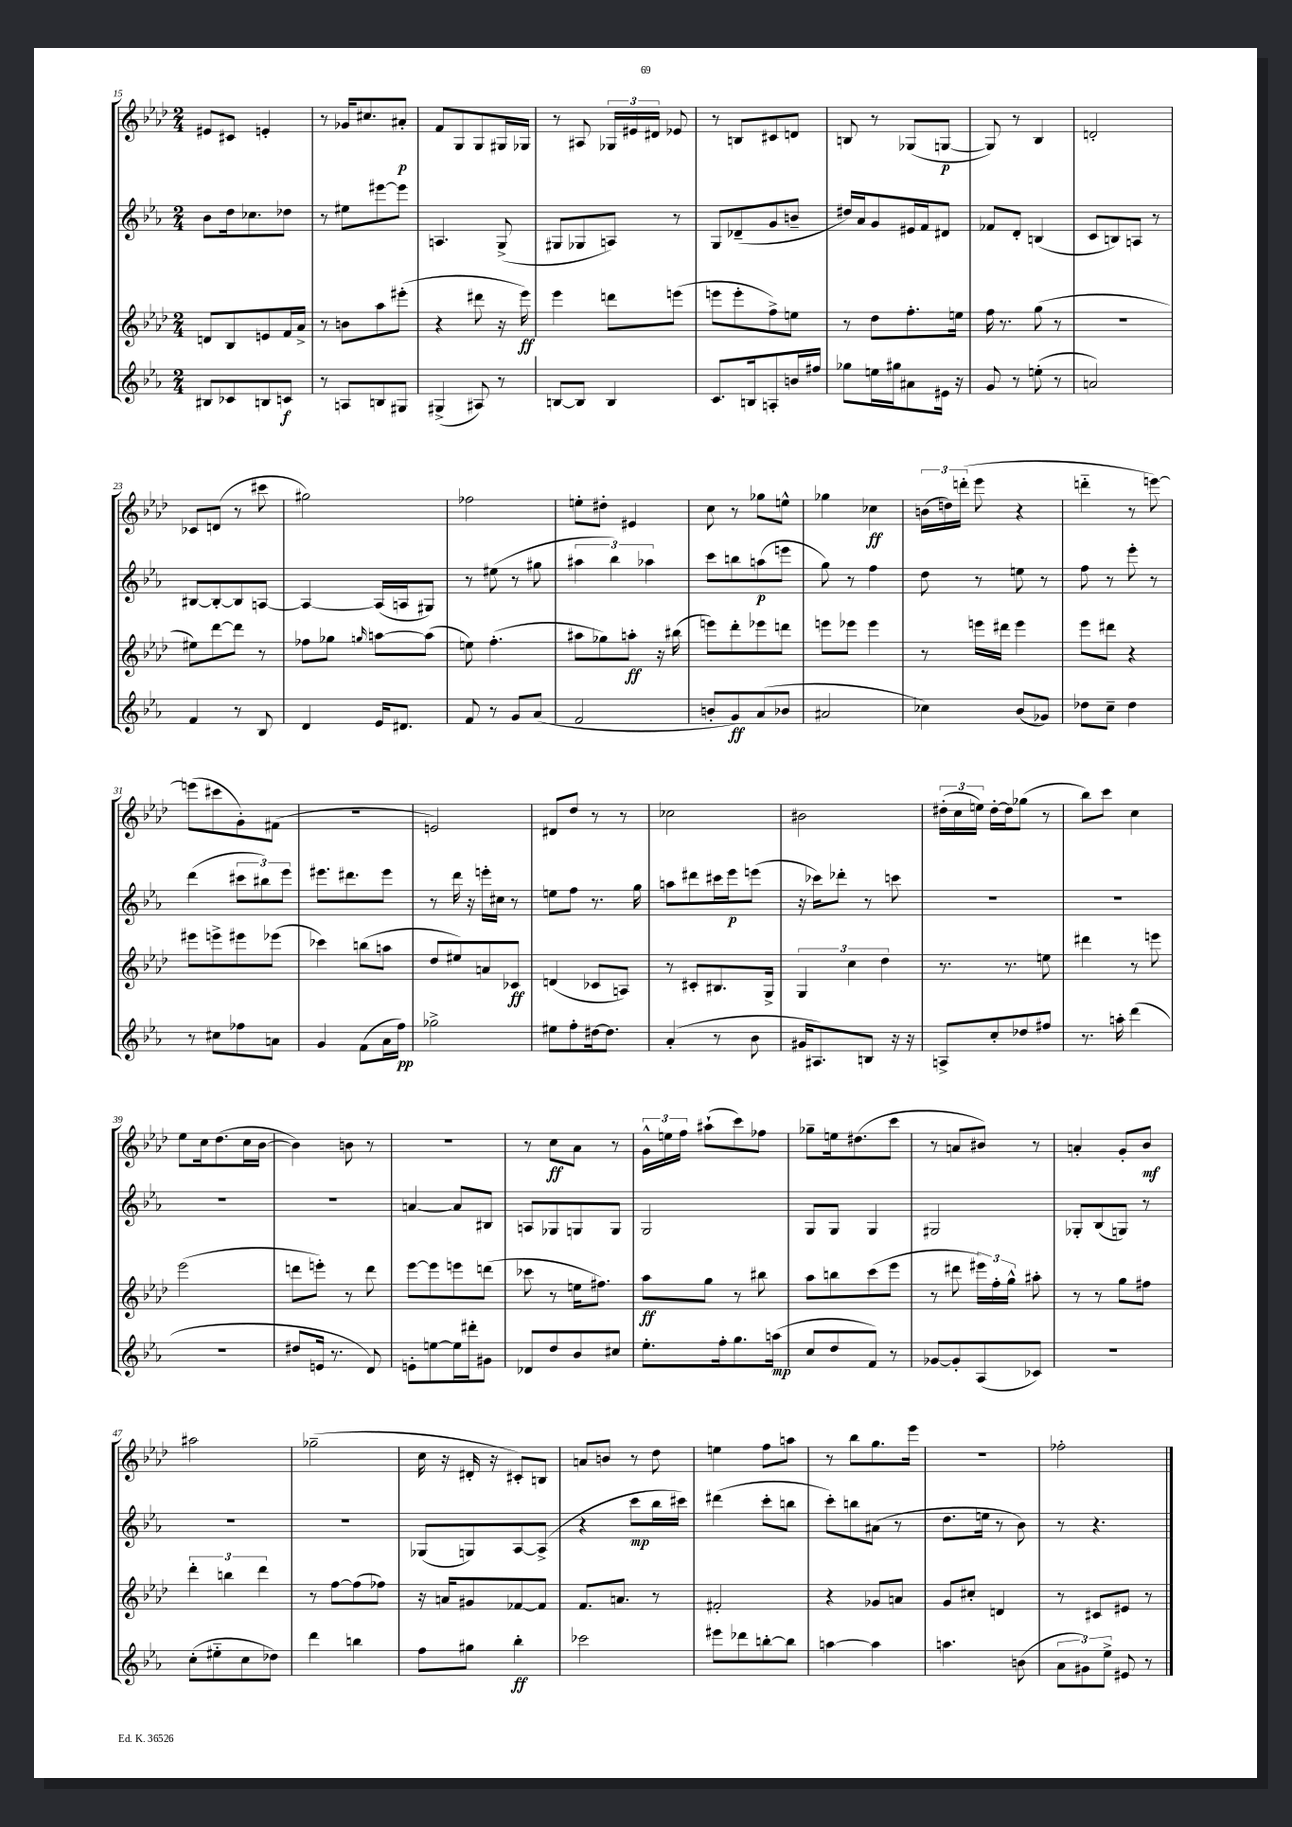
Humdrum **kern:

**kern	**kern	**kern	**kern
*staff4	*staff3	*staff2	*staff1
*clefG2	*clefG2	*clefG2	*clefG2
*k[b-e-a-]	*k[b-e-a-d-]	*k[b-e-a-]	*k[b-e-a-d-]
*M2/4	*M2/4	*M2/4	*M2/4
8B#	8d	8b-	8e#
8c-	8B-	16dd	8c#
.	.	8.cc-	.
8B	8e	.	4e'
8c	16f	8dd-	.
.	16a-^	.	.
=	=	=	=
8r	8r	8r	8r
8A	8b	8ee#	16g-
.	.	.	8.cc#
8B	8aa-	[8eee#	.
8G#	(8eee#'	8eee#]	8a#'
=	=	=	=
(4G#^	4r	4.A	8f
.	.	.	8G
8A#)	8ddd#	.	8G
8r	16r	(8G^	16G#
.	16eee-)	.	16G-
=	=	=	=
[8B	4eee-	8G#	8r
8B]	.	8G-	8A#
4B	8ddd	8A)	24G-
.	.	.	24e#
.	.	.	24d#
.	(8eee	8r	8e-
=	=	=	=
8.c	8eee	8G	8r
.	8eee'	(8d-~	8B
16B	.	.	.
8A'	8ff^)	8g	8c#
16b	8ee	8b~	8d
16ff#	.	.	.
=	=	=	=
8gg-	8r	16dd#)	8B
.	.	16a-	.
16ee	8dd-	8g	8r
16gg#	.	.	.
8a#	8.ff'	16e#	(8G-
.	.	16f	.
16e#	.	8d#	[8G
16r	16ee	.	.
=	=	=	=
8g	16ff	8f-	8G])
.	8.r	.	.
8r	.	8d'	8r
(8ee'	(8gg	(4B	4B-
8r	8r	.	.
=	=	=	=
2a)	2r	8c	2d'
.	.	8B)	.
.	.	8A	.
.	.	8r	.
=	=	=	=
4f	8ee#)	[8B#	8c-
.	[8ddd-	8B#'_	(8d
8r	8ddd-]	8B#]	8r
8B-	8r	[8A	8ccc#
=	=	=	=
4d	8ff-	4A_	2gg#)
.	8gg-	.	.
.	16qqgg	.	.
16e-	[8aa	(16A]	.
8.d#	.	16A	.
.	(8aa]	8G#)	.
=	=	=	=
8f	8ee)	8r	2ff-
8r	(4.ff'	(8ee#	.
8g	.	8r	.
(8a-	.	8gg#	.
=	=	=	=
2f	8aa#	6aa#	8ee'
.	8gg-)	.	8dd#'
.	.	6bb-)	.
.	8aa'	.	4e#
.	.	6aa-	.
.	16r	.	.
.	(16bb#	.	.
=	=	=	=
8b'	8eee)	8ccc	8cc
8g)	8ddd-'	8bb	8r
(8a-	8eee-	(8aa	8gg-
8b-	8ddd	8eee	8ee^^
=	=	=	=
2a#	8eee	8gg)	4gg-
.	8eee-	8r	.
.	4eee-	4ff	4cc-
=	=	=	=
4cc-)	8r	8dd	(24b
.	.	.	24dd)
.	.	.	(24ddd'
.	16eee	8r	8eee-
.	16ddd#	.	.
(8b-	4eee	8ee	4r
8g-)	.	8r	.
=	=	=	=
8dd-	8eee-	8ff	4ddd'~
8cc~	8ddd#	8r	.
4dd-	4r	8eee-'	8r
.	.	8r	[8eee)
=	=	=	=
8r	8eee#	(4ddd	(8eee]
8cc#	8eee^	.	8ccc#
8ff-	8eee#	12ccc#	8g')
.	.	12bb#)	.
8a	(8eee-	.	(8f#
.	.	12eee-	.
=	=	=	=
4g	4ccc-)	8.eee#	2r
.	.	8.ddd#	.
(8f	(8bb	.	.
16a-	8aa	8eee#	.
16ff)	.	.	.
=	=	=	=
2gg-^	8dd-	8r	2e)
.	8ee#)	16ddd	.
.	.	16r	.
.	8a	16eee'	.
.	.	16cc#	.
.	8c-	8r	.
=	=	=	=
8ee#	(4d	8ee	8d#
8ff'	.	8ff	8dd-
[16dd#	8c-	8.r	8r
8.dd#]	.	.	.
.	8A)	.	8r
.	.	16gg	.
=	=	=	=
(4a-'	8r	8aa	2cc-
.	8c#'	8ddd#	.
8r	8.B#	16ccc#	.
.	.	16eee-	.
8b-	.	(8eee	.
.	16G^	.	.
=	=	=	=
16g#	6G	16r	2b#
8.A#)	.	16ccc-)	.
.	.	8ddd-'	.
.	6cc	.	.
8B	.	8r	.
.	6dd-	.	.
16r	.	8ccc	.
16r	.	.	.
=	=	=	=
8A^	8.r	2r	(24dd#'
.	.	.	24cc
.	.	.	24ee)
8cc'	.	.	[16dd#'
.	8.r	.	16dd#]
8dd-	.	.	(8gg-
8ff#	8ee	.	8r
=	=	=	=
8.r	4ddd#	2r	8bb-)
.	.	.	8ccc
16aa'	.	.	.
(4ddd	8r	.	4cc
.	8eee	.	.
=	=	=	=
2r	(2eee-	2r	8ee-
.	.	.	16cc
.	.	.	(8.dd-
.	.	.	16cc
.	.	.	[16b-
=	=	=	=
8dd#	8ddd	2r	4b-])
16e	8eee')	.	.
8.r	.	.	.
.	8r	.	8b
8d)	8ddd	.	8r
=	=	=	=
8e'	[8eee-	[4a	2r
[8ee	8eee-]	.	.
16ee]	8eee	8a]	.
16ddd#'	.	.	.
8g#	(8ddd	8B#	.
=	=	=	=
8d-	8ccc-	8A	8r
8dd	8r	8G-	8cc
8b-	16ee	8G	8a-
.	8.ff#)	.	.
8cc#	.	8G	8r
=	=	=	=
8.ee-'	8aa-	2G	24g^^
.	.	.	24ee
.	.	.	24ff
.	8gg	.	(8aa#`
16ff'	.	.	.
8.gg	8r	.	8ccc)
.	8bb#	.	8ff-
(16aa	.	.	.
=	=	=	=
8cc	8aa-	8G	8gg-~
8dd	8bb	8G	16ee
.	.	.	(8.dd#
8f)	(8ccc	4G	.
8r	8eee-	.	8ccc
=	=	=	=
[8g-	8r	2G#	8r
8g-']	8ddd#	.	8a
(8A-	24eee#)	.	8b#)
.	24ff'	.	.
.	24gg^^	.	.
8c-)	8aa#'	.	8r
=	=	=	=
2r	8r	8G-'	4a'
.	8r	(8B-	.
.	8gg	8G)	8g'
.	8ff#	8r	8b-
=	=	=	=
(8cc'	6ddd-'	2r	2aa#
8ee#'~	.	.	.
.	6bb	.	.
8cc	.	.	.
.	6ddd-	.	.
8dd-)	.	.	.
=	=	=	=
4ddd	8r	2r	(2gg-~
.	[8ff	.	.
4bb	(8ff]	.	.
.	8ff-)	.	.
=	=	=	=
8ff	16r	(8G-	16cc
.	16a	.	16r
8gg#	8g#	8G)	16d#'
.	.	.	16r
4bb-'	[8f-	[8A-	8c#')
.	8f-]	(8A-^]	8B
=	=	=	=
2ccc-	8.f	4r	8a
.	.	.	8b
.	8.a	.	.
.	.	8ccc	8r
.	8r	16bb-	8dd-
.	.	16ccc#)	.
=	=	=	=
8eee#	2f#'	(4ddd#	4ee
8ddd-	.	.	.
[8bb'	.	8ccc'	8ff
8bb]	.	8bb	8aa
=	=	=	=
[4aa	4r	8ccc')	8r
.	.	8bb	8bb-
4aa]	8g-	(8a#	8.gg
.	8a	8r	.
.	.	.	16eee-
=	=	=	=
4.aa	8g	8.dd	2r
.	8cc#'	.	.
.	.	16ee	.
.	4d	8r	.
(8b	.	8b-)	.
=	=	=	=
12a-	8r	8r	2ff-'
12g#)	.	.	.
.	8c#	4.r	.
12ee-^	.	.	.
8e#	8e#	.	.
8r	8r	.	.
==	==	==	==
*-	*-	*-	*-
